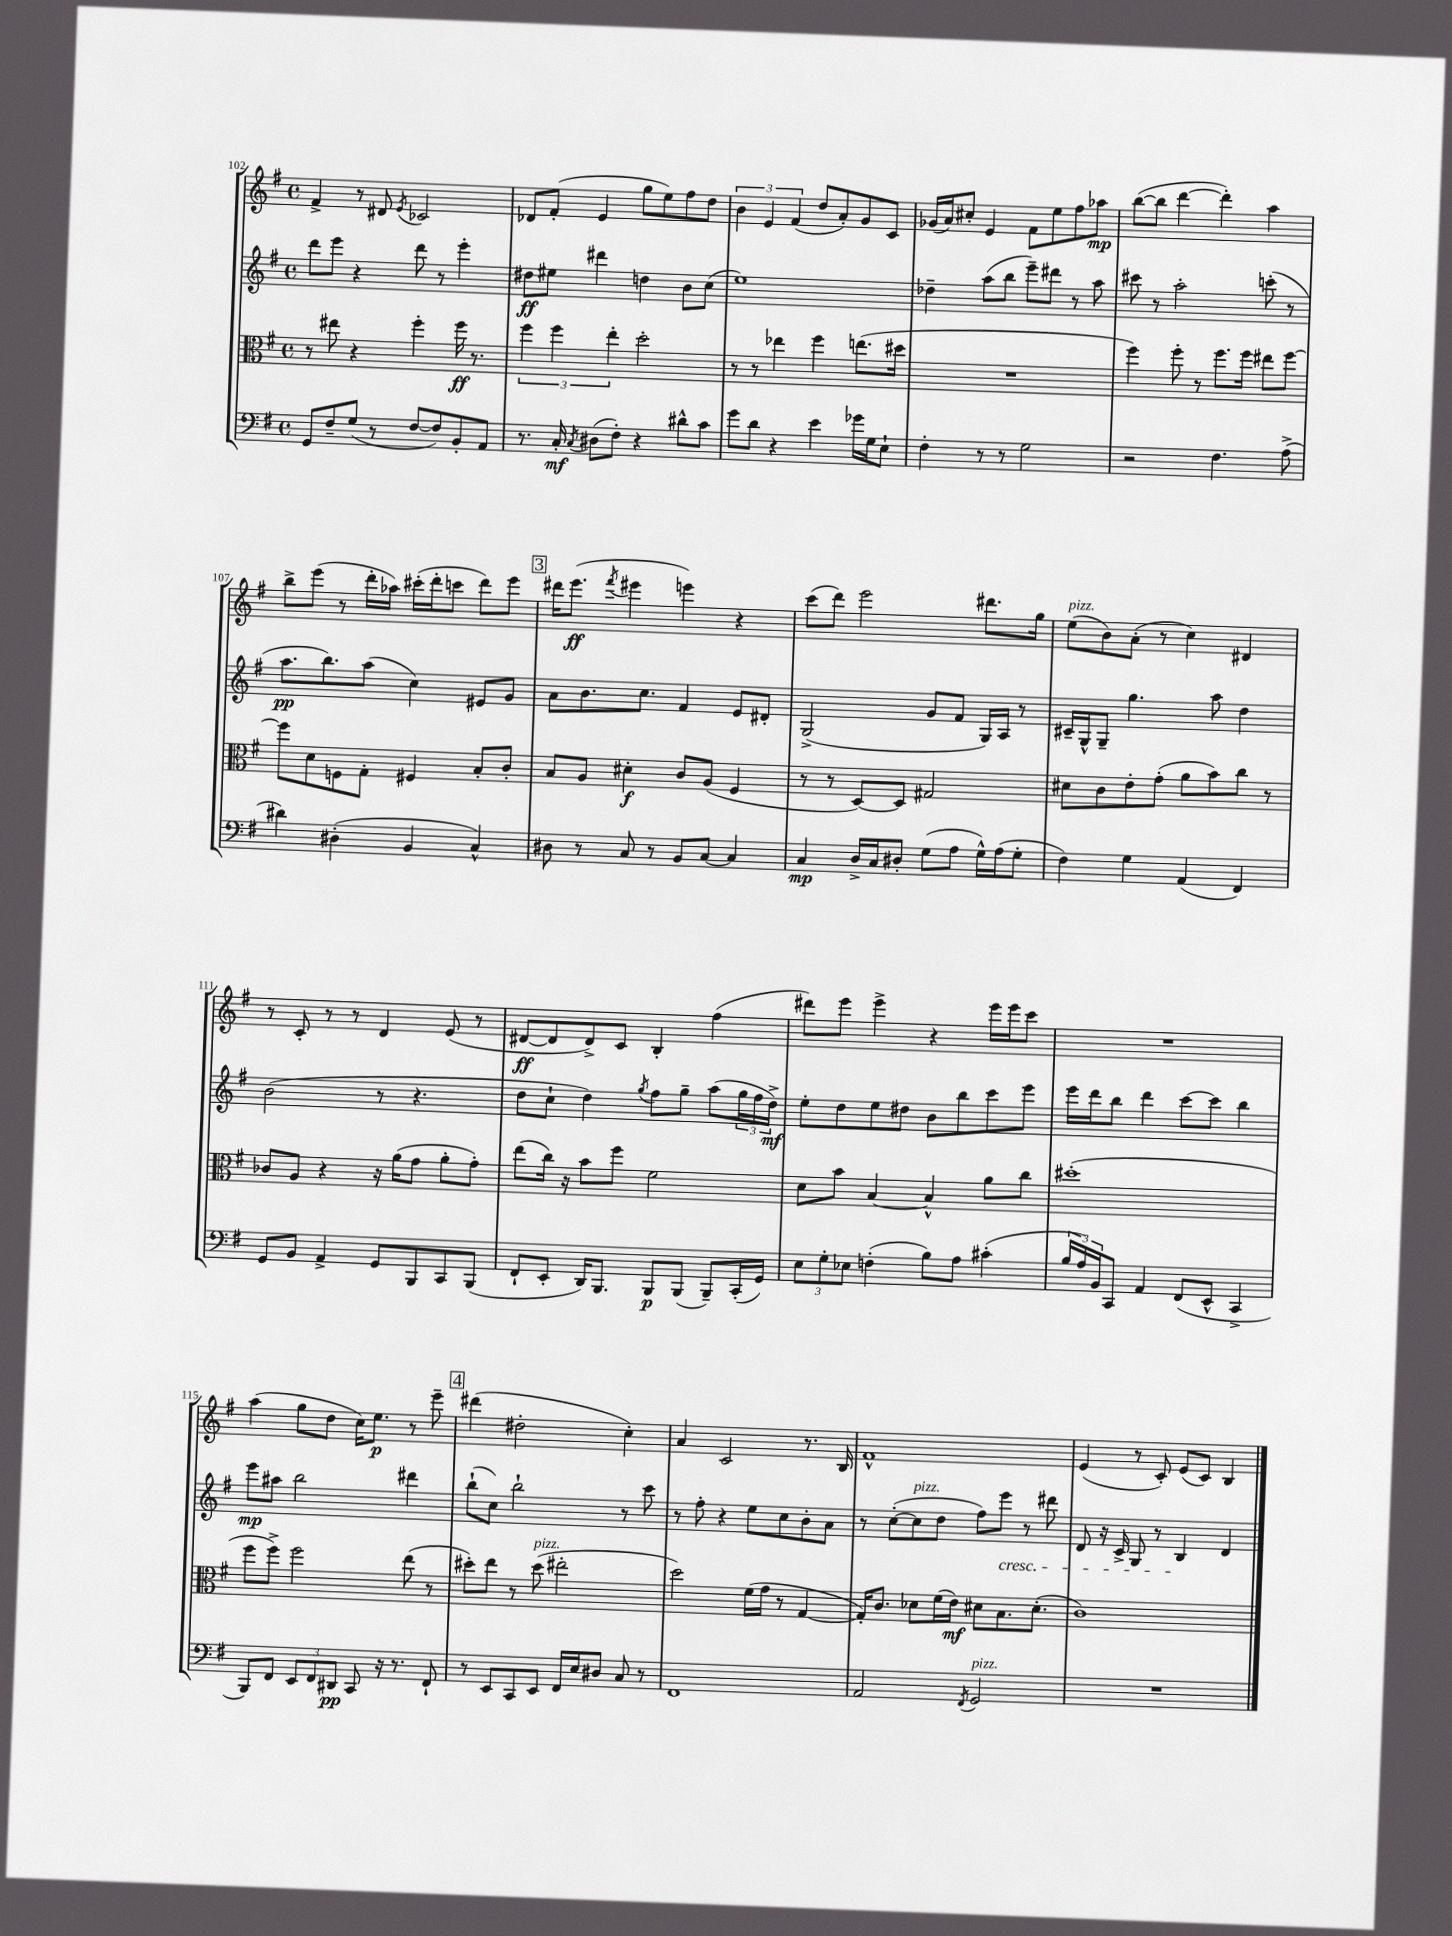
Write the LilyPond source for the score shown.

<<
\new StaffGroup <<
\new Staff = "s0" {
    \clef treble \key g \major \defaultTimeSignature \time 4/4
    fis'4-> r8 dis'8 \acciaccatura { e'8 } ces'2 |
    des'8 fis'8-.( e'4 g''8 e''8) fis''8 d''8 |
    \tuplet 3/2 { b'4 e'4 fis'4( } d''8 a'8-.) g'8 c'8 |
    ges'16( a'16) cis''8-. e'4 fis'8 e''8 fis''8 aes''8\mp |
    b''8~( b''8 d'''4~ d'''4-.) a''4 |
    b''8-> e'''8( r8 d'''16-. aes''16) cis'''16-.( d'''16-. c'''8 d'''8) e'''8 |
    \mark \markup { \box "3" } dis'''16 e'''8.\ff( \acciaccatura { fis'''8 } eis'''4 e'''4) r4 |
    c'''8( d'''8) e'''2 dis'''8. g''16 |
    e''8^\markup { \italic "pizz." }( b'8) a'8-.( r8 c''4) dis'4 |
    r8 c'8-. r8 r8 d'4 e'8( r8 |
    dis'8~\ff dis'8 dis'8->) c'8 b4-. fis''4( |
    dis'''8) e'''8 e'''4-> r4 e'''16 e'''16 c'''8 |
    R1 |
    a''4( g''8 d''8 c''16) e''8.\p r8 e'''8-- |
    \mark \markup { \box "4" } dis'''4( dis''2-. c''4-.) |
    a'4 c'2 r8. b16 |
    fis'1-^ |
    e'4( r8 c'8-.) e'8( c'8) b4 \bar "|." |
}
\new Staff = "s1" {
    \clef treble \key g \major \defaultTimeSignature \time 4/4
    d'''8 e'''8 r4 d'''8 r8 e'''4-. |
    dis''8\ff eis''8 dis'''4 d''4 b'8 c''8( |
    e''1) |
    des''4-- a''8( b''8 e'''8--) dis'''8 r8 a''8 |
    cis'''8 r8 a''2-. c'''8-.( r8 |
    a''8.\pp b''8.) a''8( c''4) eis'8 g'8 |
    \mark \markup { \box "3" } a'8 b'8. c''8. fis'4 e'8 dis'8-. |
    g2->( g'8 fis'8 g16) a16 r8 |
    cis'16-- g16-^ g8-- g''4. a''8 d''4 |
    b'2( r8 r4. |
    d''8 c''8-! d''4) \acciaccatura { g''8 } fis''8 g''8-- a''8( \tuplet 3/2 { g''16 fis''16 d''16->\mf) } |
    e''8-. d''8 e''8 dis''8 b'8 b''8 c'''8 e'''8 |
    e'''16 d'''16 b''8 d'''4 c'''8~ c'''8 b''4 |
    e'''8\mp ais''8 b''2 dis'''4 |
    \mark \markup { \box "4" } b''8-!( c''8) b''2-! r8 c'''8 |
    r8 fis''8-. r4 e''8 c''8 b'8-. a'8 |
    r8 c''8~-.( c''8^\markup { \italic "pizz." } d''8 fis''8) e'''8\cresc r8 dis'''8 |
    d'8 r16 c'16-> g8 r8 b4\! d'4 \bar "|." |
}
\new Staff = "s2" {
    \clef alto \key g \major \defaultTimeSignature \time 4/4
    r8 eis''8 r4 fis''4-. fis''16\ff r8. |
    \tuplet 3/2 { fis''4 fis''4 e''4-. } d''2-. |
    r8 r8 ees''4 fis''4 e''8.( dis''16 |
    R1 |
    fis''4) fis''8-. r8 fis''8. fis''16 eis''8 fis''8~ |
    fis''8 d'8 f8 g8-. fis4 b8-. c'8-. |
    \mark \markup { \box "3" } b8 a8 dis'4-.\f c'8 a8( fis4 |
    r8 r8 d8~) d8 gis2 |
    dis'8 c'8 e'8-. g'8-.( a'8 b'8) c''8 r8 |
    ces'8 a8 r4 r16 a'16( g'8 a'8-. g'8-.) |
    e''8( c''16) r16 b'8 fis''8 fis'2 |
    d'8 b'8 b4~ b4-^ a'8 c''8 |
    dis''1-.( |
    fis''8 fis''8->) fis''2 e''8( r8 |
    \mark \markup { \box "4" } dis''8-.) e''8 r8 dis''8^\markup { \italic "pizz." }( eis''2-. |
    d''2) fis'16( g'16 r8 g4~ |
    g16-.) c'8. des'8 fis'16( e'16\mf) dis'8 b8. dis'8.-.( |
    c'1) \bar "|." |
}
\new Staff = "s3" {
    \clef bass \key g \major \defaultTimeSignature \time 4/4
    g,8 fis8-- g8( r8 fis8~ fis8) b,8-. a,8 |
    r8. c16-.\mf \acciaccatura { c8 } dis8( fis8-.) r4 dis'8-^ c'8 |
    g'8 d'8 r4 e'4 ges'16 g16 e8-! |
    fis4-. r8 r8 g2 |
    r2 fis4. a8->( |
    dis'4) dis4-.( b,4 c4-^) |
    \mark \markup { \box "3" } dis8 r8 c8 r8 b,8 c8~ c4 |
    c4\mp d16-> c16 dis8-. g8( a8 g16-^) a16( g8-. |
    fis4) g4 a,4( fis,4) |
    g,8 b,8 a,4-> g,8 b,,8 c,8 b,,8( |
    fis,8-! e,8-. d,16) b,,8. b,,8\p b,,8( b,,8--) c,16-.( g,16) |
    \tuplet 3/2 { e8 g8-. ees8 } f4-.( b8) a8 cis'4-.( |
    \tuplet 3/2 { b16 a16) b,16 } c,8 a,4 fis,8( e,8-^ c,4-> |
    b,,8) fis,8 \tuplet 3/2 { e,8 fis,8 dis,8\pp } c,8 r16 r8. fis,8-! |
    \mark \markup { \box "4" } r8 e,8 c,8 e,8 fis,16 e16 dis8 c8 r8 |
    fis,1 |
    a,2 \acciaccatura { fis,8 } g,2^\markup { \italic "pizz." } |
    R1 \bar "|." |
}
>>
>>
\layout { \context { \Score currentBarNumber = #102 } }
